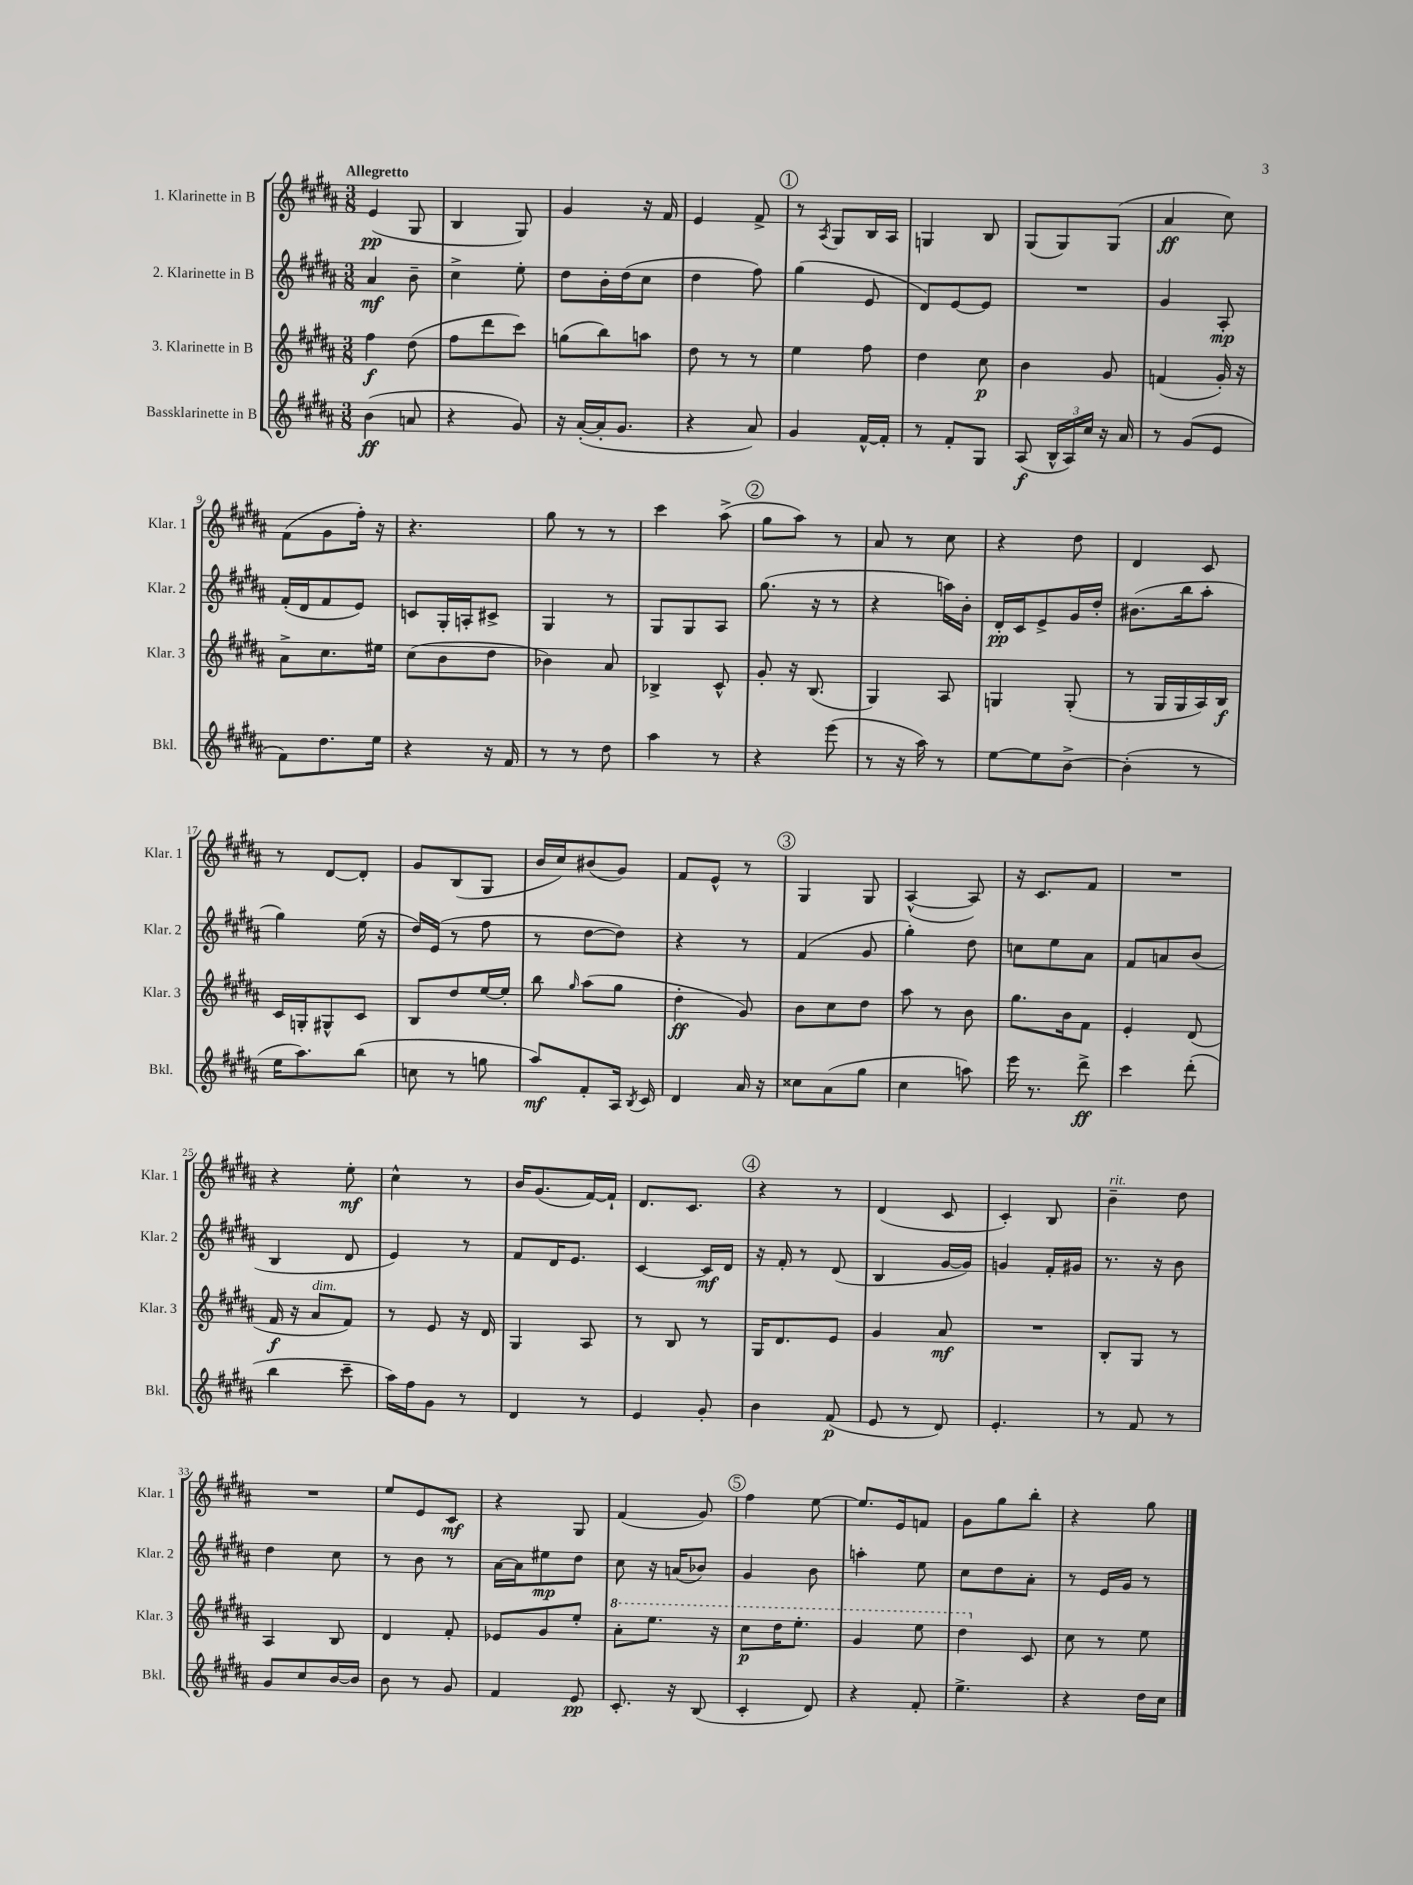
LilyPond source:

<<
\new StaffGroup <<
\new Staff = "s0" \with { instrumentName = "1. Klarinette in B" shortInstrumentName = "Klar. 1" } {
    \clef treble \key b \major \numericTimeSignature \time 3/8 \tempo "Allegretto"
    \autoBeamOff e'4\pp( gis8 |
    b4 gis8) |
    gis'4 r16 fis'16 |
    e'4 fis'8-> |
    \mark \markup { \circle "1" } r8 \acciaccatura { ais8 } gis8[ b16 ais16] |
    g4 b8 |
    gis8[( gis8) gis8]( |
    ais'4\ff cis''8) |
    fis'8[( gis'8 fis''16]-.) r16 |
    r4. |
    gis''8 r8 r8 |
    cis'''4 ais''8->( |
    \mark \markup { \circle "2" } gis''8[ ais''8]) r8 |
    ais'8 r8 cis''8 |
    r4 dis''8 |
    dis'4 cis'8 |
    r8 dis'8[~ dis'8]-. |
    gis'8[ b8( gis8] |
    b'16[ cis''16) bis'8( gis'8]) |
    fis'8[ e'8]-^ r8 |
    \mark \markup { \circle "3" } gis4 gis8 |
    ais4~-^( ais8) |
    r16 cis'8.[ fis'8] |
    R4. |
    r4 e''8-.\mf |
    cis''4-^ r8 |
    b'16[ gis'8.( fis'16~) fis'16]-! |
    dis'8.[ cis'8.] |
    \mark \markup { \circle "4" } r4 r8 |
    dis'4( cis'8 |
    cis'4-.) b8 |
    b'4--^\markup { \italic "rit." } dis''8 |
    R4. |
    e''8[ e'8 cis'8]\mf |
    r4 gis8 |
    fis'4( gis'8) |
    \mark \markup { \circle "5" } fis''4 e''8~ |
    e''8.[ e'16 f'8] |
    gis'8[ gis''8 b''8]-. |
    r4 gis''8 \bar "|." |
}
\new Staff = "s1" \with { instrumentName = "2. Klarinette in B" shortInstrumentName = "Klar. 2" } {
    \clef treble \key b \major \numericTimeSignature \time 3/8
    \autoBeamOff ais'4\mf b'8-- |
    cis''4-> e''8-. |
    dis''8[ b'16-. dis''16( cis''8] |
    dis''4 fis''8) |
    \mark \markup { \circle "1" } gis''4( e'8 |
    dis'8[) e'8~ e'8] |
    R4. |
    gis'4 ais8-.\mp |
    fis'16[-.( dis'16 fis'8 e'8]) |
    c'8[ gis16-. a16-. cis'8]-> |
    gis4 r8 |
    gis8[ gis8 ais8] |
    \mark \markup { \circle "2" } gis''8.( r16 r8 |
    r4 a''16[) b'16]-. |
    dis'16[-.\pp cis'16 e'8-> gis'16 dis''16]-. |
    bis'8.[( b''16 ais''8]-. |
    gis''4) e''16( r16 |
    dis''16[) e'16]( r8 fis''8 |
    r8 dis''8[~ dis''8]) |
    r4 r8 |
    \mark \markup { \circle "3" } fis'4( gis'8 |
    gis''4-.) dis''8 |
    c''8[ e''8 ais'8] |
    fis'8[ a'8 b'8]( |
    b4 dis'8 |
    e'4) r8 |
    fis'8[ dis'16 e'8.] |
    cis'4~ cis'16[\mf dis'16] |
    \mark \markup { \circle "4" } r16 fis'16-. r8 dis'8( |
    b4 gis'16[~ gis'16]) |
    g'4 fis'16[-. gis'16] |
    r8. r16 b'8 |
    dis''4 cis''8 |
    r8 b'8 r8 |
    ais'16[~ ais'16 eis''8\mp dis''8] |
    cis''8 r16 a'16[( bes'8]) |
    \mark \markup { \circle "5" } gis'4 b'8 |
    a''4-. e''8 |
    cis''8[ dis''8 ais'8]-. |
    r8 e'16[ gis'16] r8 \bar "|." |
}
\new Staff = "s2" \with { instrumentName = "3. Klarinette in B" shortInstrumentName = "Klar. 3" } {
    \clef treble \key b \major \numericTimeSignature \time 3/8
    \autoBeamOff fis''4\f dis''8( |
    fis''8[ dis'''8 cis'''8]) |
    g''8[( b''8) a''8] |
    dis''8 r8 r8 |
    \mark \markup { \circle "1" } e''4 fis''8 |
    dis''4 cis''8\p |
    b'4 gis'8 |
    f'4( gis'16-.) r16 |
    ais'8[-> cis''8. eis''16] |
    cis''8[( b'8 dis''8] |
    bes'4) ais'8 |
    bes4-> cis'8-^ |
    \mark \markup { \circle "2" } gis'8-. r16 b8.( |
    gis4) ais8 |
    g4 g8-.( |
    r8 gis16[ gis16 ais16) b16]\f |
    cis'16[ g16-. gis8-^ cis'8] |
    b8[ dis''8 e''16~ e''16]-. |
    b''8 \grace { gis''16 } ais''8[( gis''8] |
    dis''4-.\ff gis'8) |
    \mark \markup { \circle "3" } b'8[ cis''8 dis''8] |
    ais''8 r8 b'8 |
    gis''8.[ b'16 fis'8] |
    e'4-. dis'8( |
    fis'16\f r16 ais'8[^\markup { \italic "dim." } fis'8]) |
    r8 e'8 r16 dis'16 |
    gis4 ais8 |
    r8 b8 r8 |
    \mark \markup { \circle "4" } gis16[ dis'8. e'8] |
    gis'4 ais'8\mf |
    R4. |
    b8[-. gis8] r8 |
    ais4 b8 |
    dis'4 fis'8-. |
    ees'8[ gis'8 e''8]-. |
    \ottava #1 ais''8[-. e'''8.] r16 |
    \mark \markup { \circle "5" } cis'''8[\p dis'''16 e'''8.]-. |
    gis''4 e'''8 |
    dis'''4 \ottava #0 cis'8 |
    cis''8 r8 e''8 \bar "|." |
}
\new Staff = "s3" \with { instrumentName = "Bassklarinette in B" shortInstrumentName = "Bkl." } {
    \clef treble \key b \major \numericTimeSignature \time 3/8
    \autoBeamOff b'4\ff( a'8 |
    r4 gis'8) |
    r16 ais'16[~-.( ais'16-. gis'8.] |
    r4 ais'8) |
    \mark \markup { \circle "1" } gis'4 fis'16[~-^ fis'16]-. |
    r8 fis'8[-. gis8] |
    ais8\f( \tuplet 3/2 { b16[-^ ais16) cis''16] } r16 ais'16 |
    r8 gis'8[( e'8] |
    fis'8[) dis''8. e''16] |
    r4 r16 fis'16 |
    r8 r8 dis''8 |
    ais''4 r8 |
    \mark \markup { \circle "2" } r4 e'''8( |
    r8 r16 ais''16) r8 |
    e''8[~ e''8 b'8]~-> |
    b'4-.( r8 |
    e''16[ ais''8.) b''8]( |
    c''8 r8 g''8 |
    ais''8[\mf) fis'8-. ais16] \acciaccatura { b8 } cis'16 |
    dis'4 ais'16 r16 |
    \mark \markup { \circle "3" } cisis''8[ ais'8( gis''8] |
    cis''4 a''8) |
    e'''16 r8. dis'''8->\ff |
    cis'''4 dis'''8-.( |
    b''4 cis'''8-- |
    ais''16[) fis''16 gis'8] r8 |
    dis'4 r8 |
    e'4 gis'8-. |
    \mark \markup { \circle "4" } b'4 fis'8\p( |
    e'8 r8 dis'8) |
    e'4.-. |
    r8 fis'8 r8 |
    gis'8[ cis''8 b'16~ b'16] |
    b'8 r8 gis'8 |
    fis'4 e'8\pp |
    cis'8.-. r16 b8( |
    \mark \markup { \circle "5" } cis'4-. dis'8) |
    r4 fis'8-. |
    e''4.-> |
    r4 dis''16[ cis''16] \bar "|." |
}
>>
>>
